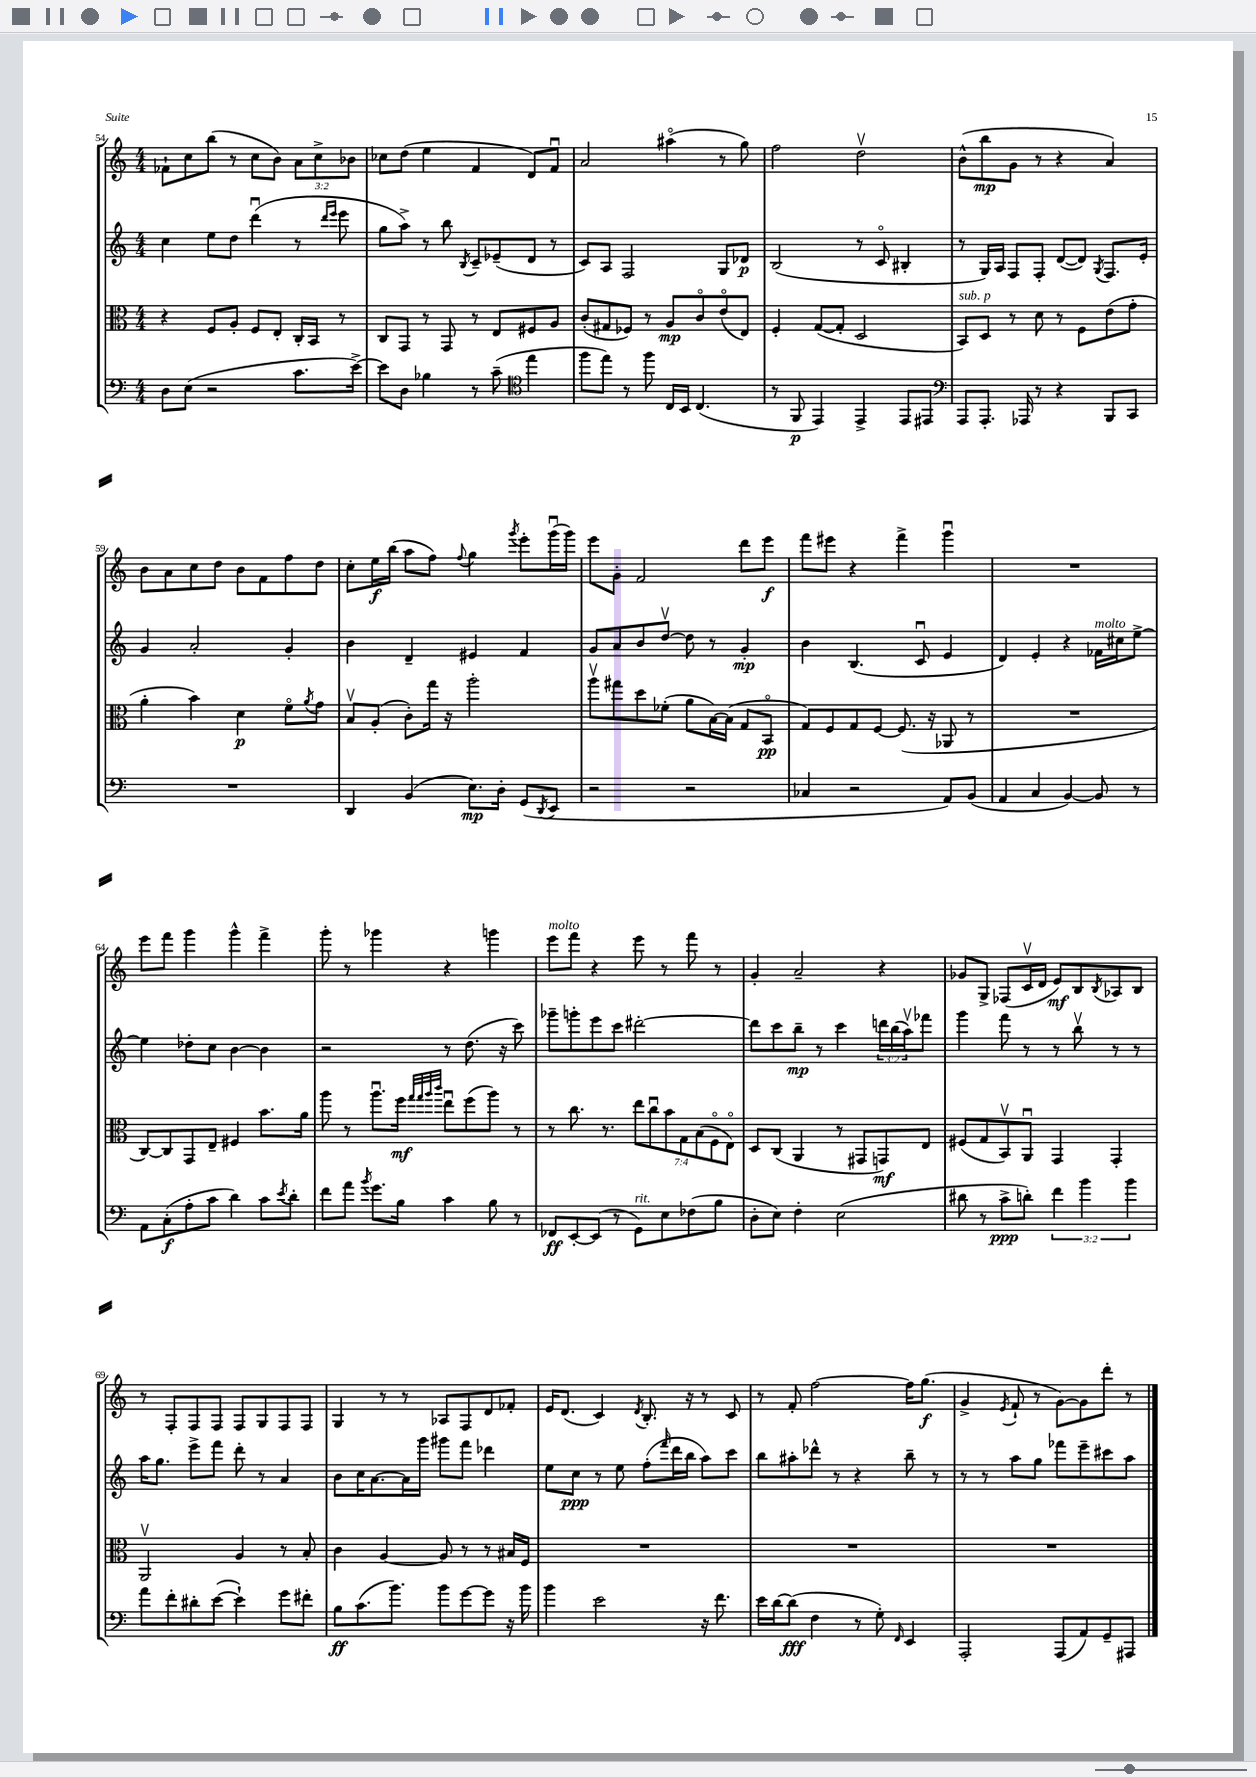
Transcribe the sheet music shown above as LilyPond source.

<<
\new StaffGroup <<
\new Staff = "s0" {
    \clef treble \key c \major \numericTimeSignature \time 4/4 \override Staff.TupletNumber.text = #tuplet-number::calc-fraction-text
    fes'8-! c''8 b''8( r8 c''8 b'8) \tuplet 3/2 { a'8 c''8-> bes'8 } |
    ces''8 d''8( e''4 f'4 d'8) f'8\downbow |
    a'2 ais''4\flageolet( r8 g''8) |
    f''2 d''2\upbow |
    b'8-^( b''8\mp g'8 r8 r4 a'4) |
    b'8 a'8 c''8 d''8 b'8 f'8 f''8 d''8 |
    c''8-. e''16\f b''16( a''8 f''8) \appoggiatura { f''8 } g''4 \acciaccatura { g'''8 } e'''8-. g'''16\downbow( g'''16) |
    e'''8 g'8-. f'2 d'''8 e'''8\f |
    f'''8 eis'''8 r4 f'''4-> g'''4\downbow |
    R1 |
    e'''8 f'''8 g'''4 g'''4-^ f'''4-> |
    g'''8-. r8 ges'''4 r4 g'''4 |
    e'''8^\markup { \italic "molto" } f'''8 r4 e'''8 r8 f'''8 r8 |
    g'4-. a'2-- r4 |
    ges'8 g8-> fes8( c'16\upbow d'16 e'8\mf) b8 \acciaccatura { b8 } aes8 b8 |
    r8 f8-. f8 f8 f8 g8 f8 f8 |
    g4 r8 r8 aes8 f8 d'8 fes'8-. |
    e'16 d'8.( c'4) \acciaccatura { d'8 } b8.-. r16 r8 c'8 |
    r8 f'8-. f''2~ f''16 g''8.\f( |
    g'4-> \acciaccatura { e'8 } f'8-! r8 g'8~) g'8 d'''8-. r8 \bar "|." |
}
\new Staff = "s1" {
    \clef treble \key c \major \numericTimeSignature \time 4/4 \override Staff.TupletNumber.text = #tuplet-number::calc-fraction-text
    c''4 e''8 d''8 d'''4\downbow( r8 \grace { d'''16 e'''16 } e'''8 |
    g''8 a''8->) r8 b''8 \acciaccatura { b8 } c'8-- ees'8--( d'8 r8 |
    c'8) a8 f2 g8 des'8\p |
    b2( r8 c'8\flageolet bis4-. |
    r8 g16) a16 f8 f8-. d'8~( d'8) \acciaccatura { g8 } f8. e'16-. |
    g'4 a'2-. g'4-. |
    b'4 d'4-- eis'4 f'4 |
    g'8 a'8 b'8 d''8~\upbow d''8 r8 g'4-.\mp |
    b'4 b4.( c'8\downbow e'4 |
    d'4) e'4-. r4 fes'16^\markup { \italic "molto" } cis''16 e''8~-> |
    e''4 des''8-. c''8 b'4~ b'4 |
    r2 r8 d''8.( r16 c'''8) |
    ges'''8-- g'''8-. e'''8 c'''8 dis'''2~-. |
    dis'''8 c'''8 b''8--\mp r8 c'''4 \tuplet 3/2 { d'''16 b''16( a''16\upbow) } fes'''8 |
    g'''4 f'''8 r8 r8 b''8\upbow r8 r8 |
    a''16 g''8. e'''8-> f'''8 d'''8-. r8 a'4 |
    b'8 c''16 a'8.~ a'16 g'''16 gis'''8 f'''8 des'''4 |
    e''8 c''8\ppp r8 e''8 f''8-.( \grace { f'''16 } d'''16 b''16 a''8) c'''8 |
    b''8 ais''8-. des'''8-^ r8 r4 b''8-- r8 |
    r8 r8 a''8 g''8 fes'''8 e'''8-- cis'''8 a''8 \bar "|." |
}
\new Staff = "s2" {
    \clef alto \key c \major \numericTimeSignature \time 4/4 \override Staff.TupletNumber.text = #tuplet-number::calc-fraction-text
    r4 f8 a8-. f8 e8-. c16-. b,16 r8 |
    c8 g,8 r8 g,8 r8 e8 fis8 a8 |
    c'8-.( gis8 fes8) r8 a8\mp c'8\flageolet e'8\flageolet( e8) |
    f4-. g8~( g8-. d2 |
    b,8^\markup { \italic "sub. p" }) d8 r8 d'8 r8 f8 e'8( g'8-. |
    a'4-. b'4) d'4\p f'8\flageolet \acciaccatura { a'8 } g'8 |
    b8\upbow a8-.( c'8-.) g''16 r16 a''2-. |
    a''8\upbow gis''8 d''8 fes'8-.( a'8 b16~) b16( g8 b,8\flageolet\pp |
    g8) f8 g8 f8~ f8.( r16 aes,8 r8 |
    R1 |
    c8~) c8 g,8 e8-- fis4 b'8. a'16 |
    a''8 r8 a''8.\downbow f''16\mf \grace { g''32 g''32 a''32 c'''32 } e''8\downbow f''8( a''8) r8 |
    r8 c''8. r8. \tuplet 7/4 { e''8 c''8\downbow b'8 g8 b8( f8\flageolet e8\flageolet) } |
    d8 c8( a,4 r8 gis,8 g,8\mf) e8 |
    fis8( g8 b,8\upbow) a,8\downbow g,4 g,4-. |
    a,2\upbow a4 r8 b8-. |
    c'4 a4~ a8 r8 r8 bis16 f16 |
    R1 |
    R1 |
    R1 \bar "|." |
}
\new Staff = "s3" {
    \clef bass \key c \major \numericTimeSignature \time 4/4 \override Staff.TupletNumber.text = #tuplet-number::calc-fraction-text
    d8 e8( r2 c'8. e'16~->) |
    e'8 d8 bes4 r8 c'8--( \clef tenor e''4 |
    f''8 e''8) r8 f''8 c16 b,16 c4.( |
    r8 f,8\p e,4) e,4-> e,8 eis,8 |
    \clef bass a,,8 a,,8.-. aes,,16 r8 r4 b,,8 c,8 |
    R1 |
    d,4 b,4( e8.\mp) d16-. g,8( \acciaccatura { d,8 } e,8 |
    r2 r2 |
    ces4 r2 a,8) b,8( |
    a,4 c4 b,4~) b,8 r8 |
    a,8 c8-.\f( a8-. c'8 d'4) c'8 \acciaccatura { e'8 } d'8-. |
    f'8 a'8 \acciaccatura { b'8 } g'8. b16 c'4 b8 r8 |
    fes,8\ff e,8~-. e,8( r8 g,8^\markup { \italic "rit." }) e8 fes8( b8 |
    d8-. e8) f4-. e2( |
    dis'8 r8 c'8->\ppp d'8-.) \tuplet 3/2 { f'4 b'4 b'4 } |
    a'8 f'8-. dis'8-. e'8~( e'4-!) g'8 fis'8-. |
    b8\ff c'8.( b'8.) b'8 g'8~ g'8 r16 b'16 |
    b'4 e'2 r16 f'8. |
    e'16 d'16~ d'8\fff( f4 r8 g8-.) \grace { f,16 } e,4 |
    a,,2-. a,,8( a,8) g,8-- ais,,8 \bar "|." |
}
>>
>>
\layout { \context { \Score currentBarNumber = #54 } }
